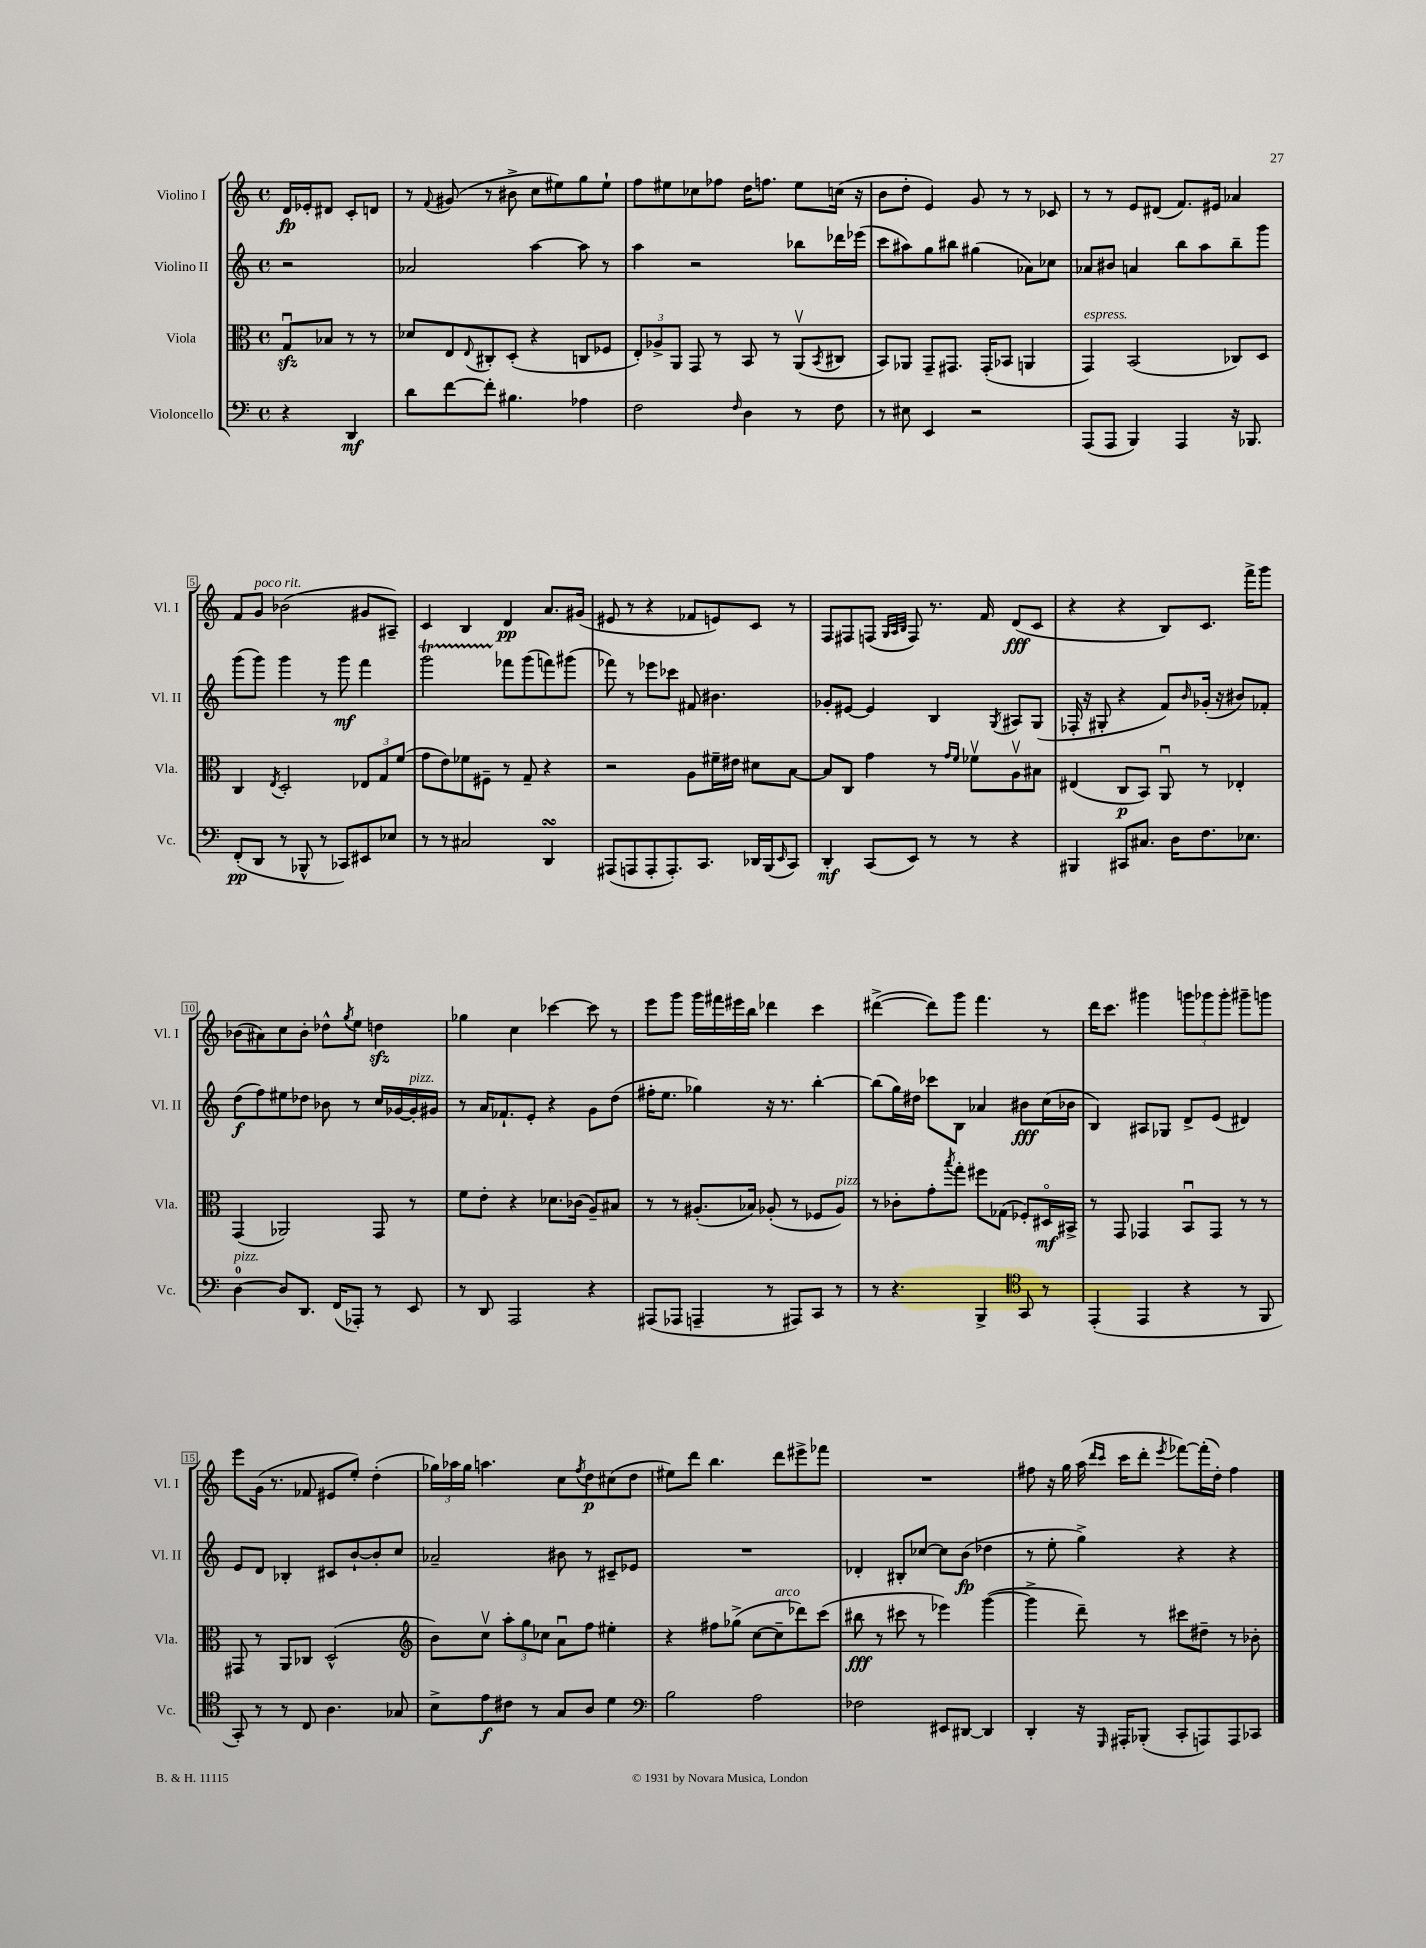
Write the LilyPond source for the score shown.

<<
\new StaffGroup <<
\new Staff = "s0" \with { instrumentName = "Violino I" shortInstrumentName = "Vl. I" } {
    \clef treble \key c \major \defaultTimeSignature \time 4/4 \partial 2
    d'16\fp ees'16-. dis'8 c'8-. d'8 |
    r8 \appoggiatura { f'8 } gis'8( r8 bis'8-> c''8 eis''8) g''8 eis''8-! |
    f''8 eis''8 ces''8 fes''8 d''16 f''8. eis''8 c''16( r16 |
    b'8 d''8-. e'4) g'8 r8 r8 ces'8 |
    r8 r8 e'8 dis'8( f'8.) eis'16 aes'4 |
    f'8 g'8^\markup { \italic "poco rit." } bes'2( gis'8 ais8--) |
    c'4 b4 d'4\pp a'8. gis'16( |
    eis'8 r8 r4 fes'8 e'8) c'8 r8 |
    f8 fis8 f8( \grace { g32 a32 b32 } f8) r8. f'16 d'8\fff( c'8 |
    r4 r4 b8) c'8. f'''16-> g'''8 |
    bes'8( ais'8) c''8 bes'8-. des''8-^ \acciaccatura { g''8 } e''8 d''4\sfz |
    ges''4 c''4 ces'''4~ ces'''8 r8 |
    e'''8 g'''8 g'''16 fis'''16 eis'''16 b''16 des'''4 c'''4 |
    dis'''4~->( dis'''8) g'''8 f'''4. r8 |
    d'''16 c'''8. gis'''4 \tuplet 3/2 { g'''8 ges'''8 ges'''8-. } gis'''8-- g'''8 |
    e'''8 g'16( r8. fes'8 eis'8 e''8-.) d''4-.( |
    \tuplet 3/2 { ges''16) aes''16 ges''16 } a''4. c''8 \acciaccatura { f''8 } d''8\p cis''8( d''8 |
    eis''8) d'''8 b''4. d'''8 eis'''8-> fes'''8 |
    R1 |
    fis''8 r16 g''16 a''16( \grace { d'''16 c'''16 } c'''16 d'''8-. \acciaccatura { e'''8 } fes'''8~) fes'''16-.( d''16-.) fis''4 \bar "|." |
}
\new Staff = "s1" \with { instrumentName = "Violino II" shortInstrumentName = "Vl. II" } {
    \clef treble \key c \major \defaultTimeSignature \time 4/4 \partial 2
    r2 |
    aes'2 a''4~ a''8 r8 |
    a''4 r2 bes''8 des'''16 ees'''16( |
    c'''8 ais''8) g''8 bis''8 gis''4( aes'8) ces''8 |
    aes'8 bis'8 a'4 b''8 a''8 b''8-- g'''8 |
    g'''8( g'''8) g'''4 r8 g'''8\mf f'''4 |
    g'''2\startTrillSpan fes'''8\stopTrillSpan g'''8( f'''8) gis'''8( |
    fes'''8) r8 ees'''8 ces'''8 fis'8 bis'4. |
    ges'8-. eis'8~ eis'4 b4 \acciaccatura { g8 } ais8 g8( |
    fes16-. r16 gis8-. r4 f'8) \grace { b'16 } ges'16-.( r16 bis'8) fes'8-. |
    d''8\f( f''8) eis''8 des''8 bes'8 r8 c''16 ges'16~ ges'16-.^\markup { \italic "pizz." } gis'16 |
    r8 a'16 fes'8.-! e'8-. r4 g'8 d''8( |
    fis''16-. e''8. ges''4) r16 r8. b''4~-. |
    b''8( g''16) dis''16 ces'''8 b8 aes'4 bis'8\fff c''16( bes'16 |
    b4) ais8 ges8 d'8-> e'8( dis'4) |
    e'8 d'8 bes4-. cis'8 b'8~-! b'8-. c''8 |
    aes'2-- bis'8 r8 cis'8-- ees'8 |
    R1 |
    des'4-. bis8-. ces''8~ ces''8 b'8\fp( des''4 |
    r8 e''8-. g''4->) r4 r4 \bar "|." |
}
\new Staff = "s2" \with { instrumentName = "Viola" shortInstrumentName = "Vla." } {
    \clef alto \key c \major \defaultTimeSignature \time 4/4 \partial 2
    g8\downbow\sfz bes8 r8 r8 |
    des'8 e8 \appoggiatura { e8 } cis8-. d8-.( r4 c8 fes8 |
    \tuplet 3/2 { e8-.) aes8-> a,8 } g,8 r8 b,8 r8 a,8\upbow( \acciaccatura { b,8 } cis8 |
    b,8) aes,8 g,8-- gis,8. gis,16-.( bes,8 a,4 |
    g,4^\markup { \italic "espress." }) b,2( ces8) d8 |
    c4 \acciaccatura { e8 } d2-. \tuplet 3/2 { ees8 g8 f'8( } |
    g'8 e'8) fes'8 fis8-- r8 g8-- r4 |
    r2 a8 fis'16-- eis'16 dis'8 b8~ |
    b8 c8 g'4 r8 \grace { g'16 f'16 } fes'8\upbow a8\upbow bis8 |
    eis4( c8\p b,8) a,8\downbow r8 ees4-. |
    g,4( aes,2) g,8 r8 |
    f'8 e'8-. r4 des'8. ces'16( a8--) bis8 |
    r8 r8 ais8.-.( bes16) aes8-.( r8 fes8 aes8^\markup { \italic "pizz." }) |
    r8 ces'8-. g'8-. \acciaccatura { b''8 } g''8-. fis''8 ges8( fes8-.) dis16\flageolet\mf bis,16-> |
    r8 g,8 ges,4 b,8\downbow ges,8 r8 r8 |
    gis,8 r8 a,8 ces8 d2-^( |
    \clef treble b'8) c''8\upbow \tuplet 3/2 { a''8-. g''8 ces''8 } a'8\downbow f''8 eis''4-. |
    r4 fis''8 ges''8->( c''8~ c''8--^\markup { \italic "arco" } des'''8) c'''8( |
    bis''8\fff r8 cis'''8 r8 ees'''4) g'''4~( |
    g'''4-> d'''8--) r8 cis'''8 dis''8-- r8 bes'8-. \bar "|." |
}
\new Staff = "s3" \with { instrumentName = "Violoncello" shortInstrumentName = "Vc." } {
    \clef bass \key c \major \defaultTimeSignature \time 4/4 \partial 2
    r4 d,4\mf |
    d'8 f'8~ f'8-. bis4. aes4 |
    f2 \grace { f16 } d4 r8 f8 |
    r8 eis8 e,4 r2 |
    a,,8( a,,8 b,,4) a,,4 r16 bes,,8. |
    f,8-.\pp( d,8 r8 bes,,8-^ r8 ces,8) eis,8 ees8 |
    r8 r8 cis2 d,4\turn |
    ais,,8( a,,8 a,,8-. a,,8.-.) c,8. des,16 b,,16( \grace { e,16 } c,8) |
    d,4-.\mf c,8( e,8) r8 r8 r4 |
    bis,,4 cis,8 cis8. d16 f8. ees8. |
    d4-0~^\markup { \italic "pizz." } d8 d,8. f,16( aes,,8-.) r8 e,8 |
    r8 d,8 a,,2 r4 |
    ais,,8( aes,,8 a,,4-- r8 ais,,8) c,8 r8 |
    r8 r4. b,,4-> \clef tenor g,8 r8 |
    e,4-.( e,4 r4 r8 f,8 |
    g,8-.) r8 r8 c8 a4. ges8 |
    b8-> e'8\f cis'8 r8 g8 a8 d'4 |
    \clef bass b2 a2 |
    fes2 eis,8 dis,8~ dis,4 |
    d,4-. r16 \grace { g,,16 } ais,,16-. bes,,8-.( c,8-. a,,8) a,,8 ces,8 \bar "|." |
}
>>
>>
\layout { \context { \Score \override BarNumber.stencil = #(make-stencil-boxer 0.1 0.3 ly:text-interface::print) } }
